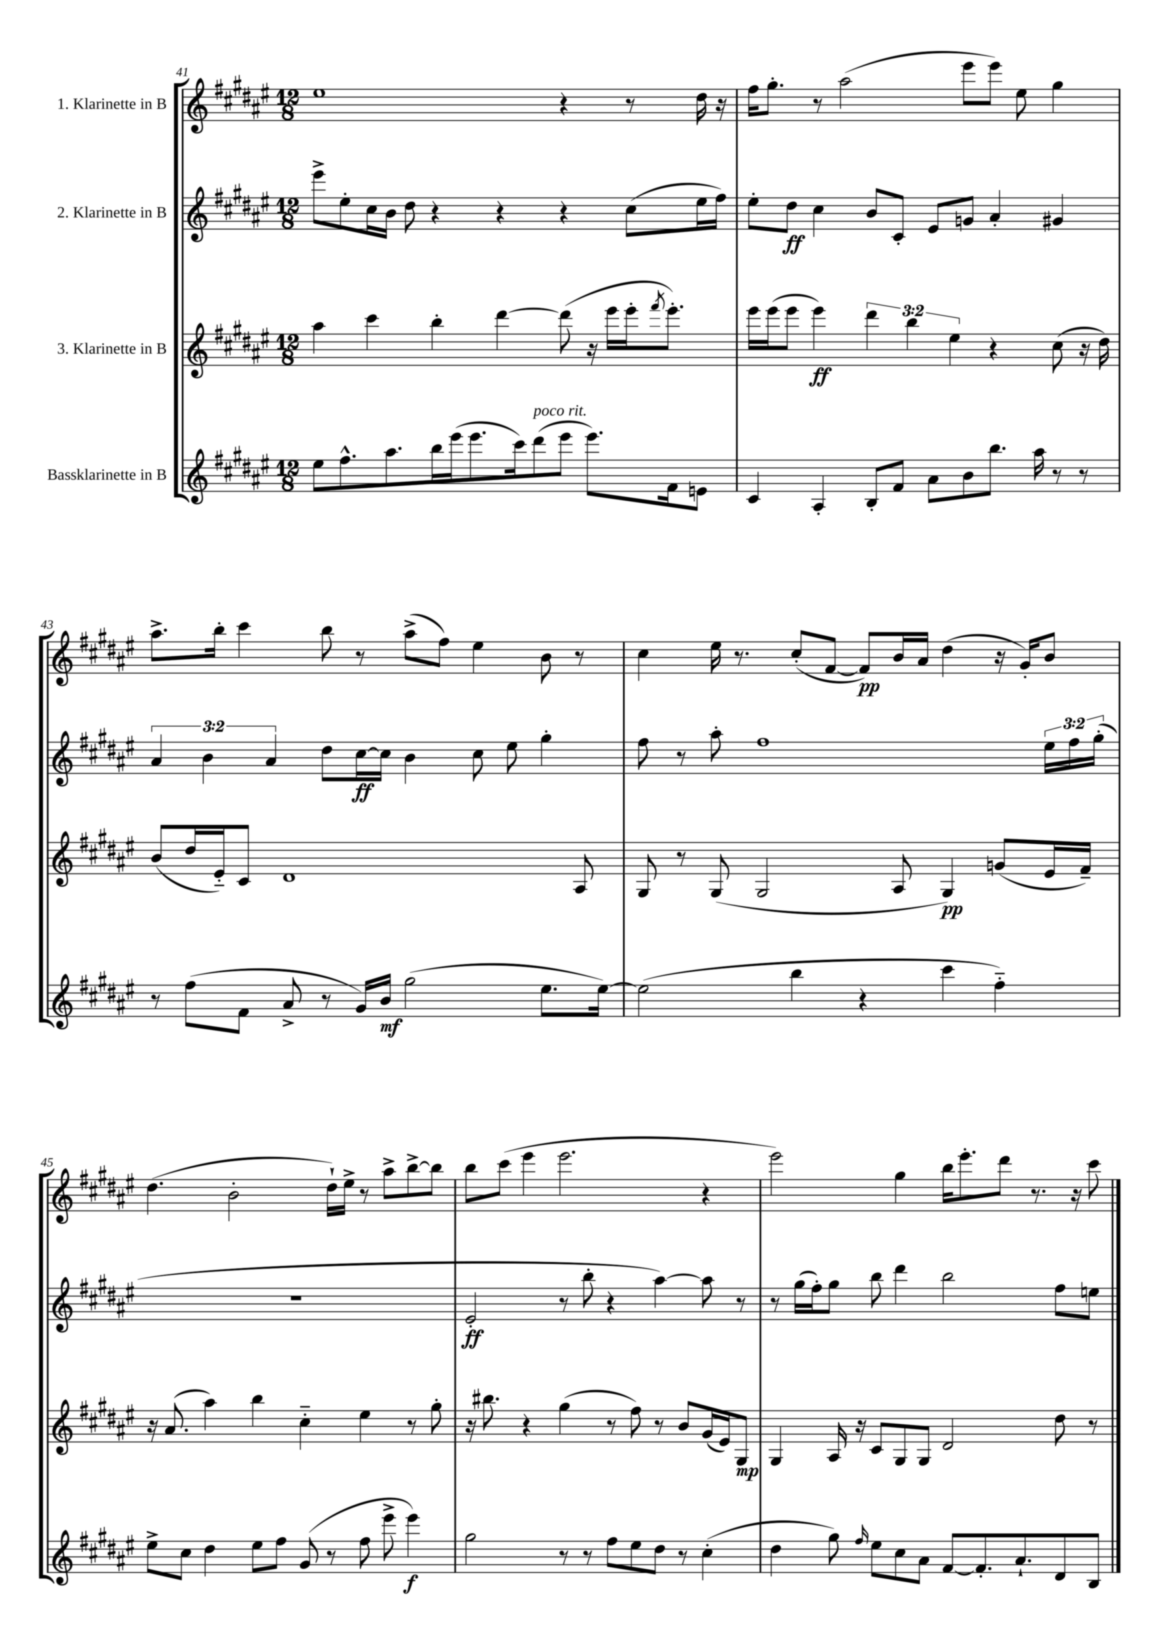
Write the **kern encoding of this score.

**kern	**dynam	**kern	**dynam	**kern	**dynam	**kern	**dynam
*part4	*part4	*part3	*part3	*part2	*part2	*part1	*part1
*staff4	*staff4	*staff3	*staff3	*staff2	*staff2	*staff1	*staff1
*I"Bassklarinette in B	*	*I"3. Klarinette in B	*	*I"2. Klarinette in B	*	*I"1. Klarinette in B	*
*clefG2	*	*clefG2	*	*clefG2	*	*clefG2	*
*k[f#c#g#d#a#e#]	*	*k[f#c#g#d#a#e#]	*	*k[f#c#g#d#a#e#]	*	*k[f#c#g#d#a#e#]	*
*M12/8	*	*M12/8	*	*M12/8	*	*M12/8	*
=41	=41	=41	=41	=41	=41	=41	=41
8ee#\L	.	4aa#\	.	8eee#^\L	.	1ee#	.
8.ff#^^\	.	.	.	8ee#'\	.	.	.
.	.	4ccc#\	.	16cc#\L	.	.	.
8.aa#\	.	.	.	16b\JJ	.	.	.
.	.	.	.	8dd#\	.	.	.
16bb\L	.	4bb'\	.	4r	.	.	.
(16eee#\J	.	.	.	.	.	.	.
8.eee#\	.	.	.	.	.	.	.
.	.	[4ddd#\	.	4r	.	.	.
16ccc#\k)	.	.	.	.	.	.	.
!LO:TX:a:i:t=poco rit.	!	!	!	!	!	!	!
(8ddd#\	.	.	.	.	.	.	.
8eee#\J	.	(8ddd#\]	.	4r	.	4r	.
8.eee#\L)	.	16r	.	.	.	.	.
.	.	16eee#\LL	.	.	.	.	.
.	.	16eee#'\J	.	(8cc#\L	.	8r	.
.	.	8qfff#/	.	.	.	.	.
16f#\k	.	8.eee#'\J)	.	.	.	.	.
8en\J	.	.	.	16ee#\L	.	16dd#\	.
.	.	.	.	16ff#\JJ)	.	16r	.
=42	=42	=42	=42	=42	=42	=42	=42
4c#/	.	16eee#\LL	.	8ee#'\L	.	16ff#\KL	.
.	.	(16eee#\J	.	.	.	8.gg#'\J	.
.	.	8eee#\J	.	8dd#\J	ff	.	.
4A#'/	.	4eee#\)	ff	4cc#\	.	8r	.
.	.	.	.	.	.	(2aa#\	.
8B'/L	.	6ddd#\	.	8b/L	.	.	.
8f#/J	.	.	.	8c#'/J	.	.	.
.	.	6bb\	.	.	.	.	.
8a#\L	.	.	.	8e#/L	.	.	.
.	.	6ee#\	.	.	.	.	.
8b\	.	.	.	8gn/J	.	8eee#\L	.
8.bb\J	.	4r	.	4a#'/	.	8eee#\J)	.
.	.	.	.	.	.	8ee#\	.
16aa#\	.	.	.	.	.	.	.
8r	.	(8cc#\	.	4g#X/	.	4gg#\	.
8r	.	16r	.	.	.	.	.
.	.	16dd#\)	.	.	.	.	.
!!LO:LB:g=z
=43	=43	=43	=43	=43	=43	=43	=43
8r	.	(8b/L	.	6a#/	.	8.aa#^\L	.
(8ff#\L	.	16dd#/L	.	.	.	.	.
.	.	.	.	6b\	.	.	.
.	.	16e#/J)	.	.	.	16bb'\Jk	.
8f#\J	.	8c#/J	.	.	.	4ccc#\	.
.	.	.	.	6a#/	.	.	.
8a#^/	.	1d#	.	.	.	.	.
8r	.	.	.	8dd#\L	.	8bb\	.
16g#/LL)	.	.	.	[16cc#\L	ff	8r	.
16b/JJ	mf	.	.	16cc#\JJ]	.	.	.
(2gg#\	.	.	.	4b\	.	(8aa#^\L	.
.	.	.	.	.	.	8ff#\J)	.
.	.	.	.	8cc#\	.	4ee#\	.
.	.	.	.	8ee#\	.	.	.
8.ee#\L	.	.	.	4gg#'\	.	8b\	.
.	.	8A#/	.	.	.	8r	.
[16ee#\Jk)	.	.	.	.	.	.	.
=44	=44	=44	=44	=44	=44	=44	=44
(2ee#\]	.	8G#/	.	8ff#\	.	4cc#\	.
.	.	8r	.	8r	.	.	.
.	.	(8G#/	.	8aa#'\	.	16ee#\	.
.	.	.	.	.	.	8.r	.
.	.	2G#/	.	1ff#	.	.	.
4bb\	.	.	.	.	.	(8cc#'/L	.
.	.	.	.	.	.	[8f#/J	.
4r	.	.	.	.	.	8f#/L])	pp
.	.	8A#/	.	.	.	16b/L	.
.	.	.	.	.	.	16a#/JJ	.
4ccc#\	.	4G#/)	pp	.	.	(4dd#\	.
4ff#\)	.	(8gn/L	.	.	.	16r	.
.	.	.	.	.	.	16g#'/KL)	.
.	.	16e#/L	.	24ee#\LL	.	8b/J	.
.	.	.	.	24ff#\	.	.	.
.	.	16f#~/JJ)	.	.	.	.	.
.	.	.	.	(24gg#'\JJ	.	.	.
!!LO:LB:g=z
=45	=45	=45	=45	=45	=45	=45	=45
8ee#^\L	.	16r	.	1.r	.	(4.dd#\	.
.	.	(8.a#/	.	.	.	.	.
8cc#\J	.	.	.	.	.	.	.
4dd#\	.	4aa#\)	.	.	.	.	.
.	.	.	.	.	.	2b'\	.
8ee#\L	.	4bb\	.	.	.	.	.
8ff#\J	.	.	.	.	.	.	.
(8g#/	.	4cc#\	.	.	.	.	.
8r	.	.	.	.	.	16dd#`\LL)	.
.	.	.	.	.	.	16ee#^\JJ	.
8ff#\	.	4ee#\	.	.	.	8r	.
8eee#^\	.	.	.	.	.	8aa#^\L	.
4eee#\)	f	8r	.	.	.	[8bb^\	.
.	.	8gg#'\	.	.	.	8bb\J]	.
=46	=46	=46	=46	=46	=46	=46	=46
2gg#\	.	16r	.	2e#'/	ff	8bb\L	.
.	.	8.bb#X\	.	.	.	.	.
.	.	.	.	.	.	(8ccc#\J	.
.	.	4r	.	.	.	4eee#\	.
8r	.	(4gg#\	.	8r	.	2.eee#\	.
8r	.	.	.	8bb'\	.	.	.
8ff#\L	.	8r	.	4r	.	.	.
8ee#\	.	8ff#\)	.	.	.	.	.
8dd#\J	.	8r	.	[4aa#\)	.	.	.
8r	.	8b/L	.	.	.	.	.
(4cc#'\	.	(16g#/L	.	8aa#\]	.	4r	.
.	.	16e#/J)	.	.	.	.	.
.	.	8G#/J	mp	8r	.	.	.
=47	=47	=47	=47	=47	=47	=47	=47
4dd#\	.	4G#/	.	8r	.	2eee#\)	.
.	.	.	.	(16gg#\LL	.	.	.
.	.	.	.	16ff#'\J)	.	.	.
8gg#\)	.	16A#/	.	8gg#\J	.	.	.
.	.	16r	.	.	.	.	.
16qqff#/	.	.	.	.	.	.	.
8ee#\L	.	8c#/L	.	8bb\	.	.	.
8cc#\	.	8G#/	.	4ddd#\	.	4gg#\	.
8a#\J	.	8G#/J	.	.	.	.	.
[8f#/L	.	2d#/	.	2bb\	.	16bb\KL	.
.	.	.	.	.	.	8.eee#'\	.
8.f#'/]	.	.	.	.	.	.	.
.	.	.	.	.	.	8ddd#\J	.
8.a#`/	.	.	.	.	.	.	.
.	.	.	.	.	.	8.r	.
8d#/	.	8dd#\	.	8ff#\L	.	.	.
.	.	.	.	.	.	16r	.
8B/J	.	8r	.	8een\J	.	8ccc#\	.
==	==	==	==	==	==	==	==
*-	*-	*-	*-	*-	*-	*-	*-
